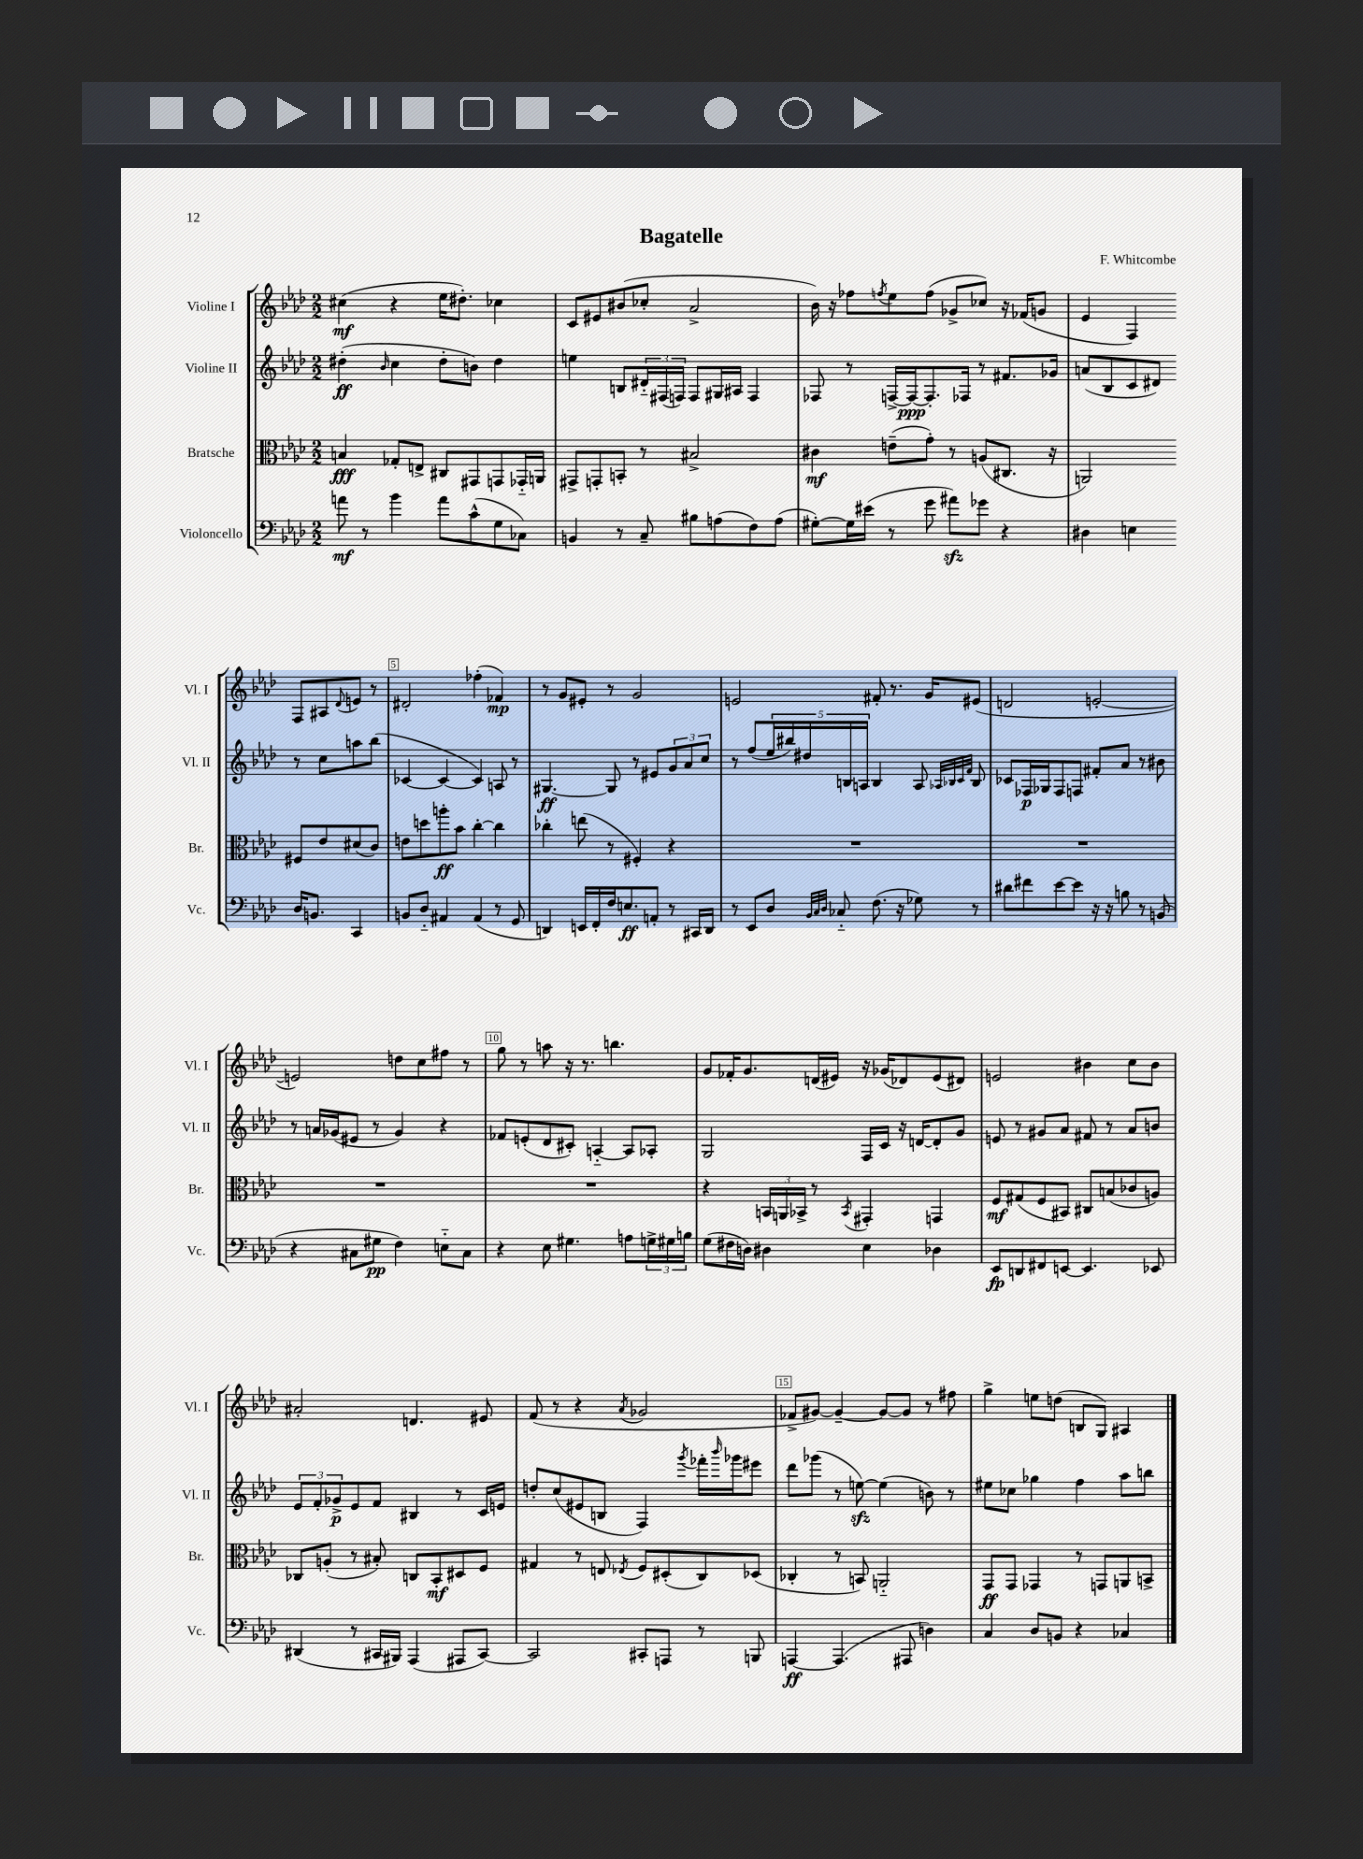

**kern	**kern	**kern	**kern
*staff4	*staff3	*staff2	*staff1
*clefF4	*clefC3	*clefG2	*clefG2
*k[b-e-a-d-]	*k[b-e-a-d-]	*k[b-e-a-d-]	*k[b-e-a-d-]
*M2/2	*M2/2	*M2/2	*M2/2
8a	4B	(4dd#'	(4cc#
8r	.	.	.
.	.	16qqb-	.
4b-	8G-'	4cc	4r
.	8E^	.	.
8a	8C#	8dd#'	16ee-
.	.	.	8.dd#')
(8c^^	8GG#	8b)	.
8G	8GG	4dd#	4cc-
8C-)	16GG-'~	.	.
.	16AA	.	.
=	=	=	=
4BB	8GG#^	4ee	8c
.	8GG'	.	8e#
8r	8BB'	8B	(8b#
8C~	8r	24d#'~	8cc-'
.	.	(24F#	.
.	.	24F)	.
8B#	2B#^	8F	2a-^
(8A	.	16G#	.
.	.	16A#	.
8F)	.	4F	.
(8A	.	.	.
=	=	=	=
[8G#')	4c#	8F-	16b-)
.	.	.	16r
16G#]	.	8r	8ff-
(16e#	.	.	.
.	.	.	8qff
8r	(8e~	[16F^	8ee-
.	.	16F_	.
8g	8g')	8.F']	(8ff
8a#)	8r	.	8g-^
.	.	16F-	.
8g-	(8A	8r	8cc-)
4r	8.C#	8.f#	16r
.	.	.	(16f-
.	.	.	8g
.	16r	16g-	.
=	=	=	=
4D#	2AA)	(8a	4e-
.	.	8B-	.
4E	.	8c	4F)
.	.	8d#)	.
16D#	8F#	8r	8F
8.BB	.	.	.
.	8e-	8cc	8A#
.	.	.	8qqd-
4CC	(8d#	8aa	8e
.	8c)	(8bb-	8r
=	=	=	=
8BB	8e	[4c-	2d#'
8D-'~	8dd	.	.
4AA#	8aa'	4c-_	.
.	8b-	.	.
(4AA#	[4cc'	4c-])	(4ff-'
8r	4cc]	8A	4f-)
8GG	.	8r	.
=	=	=	=
4DD)	4cc-'	[4.G#	8r
.	.	.	8g
16EE	(8ee	.	8e#'
16FF'	.	.	.
16F	8r	8G#]	8r
8.E	.	.	.
.	4F#')	8r	2g
8AA'	.	8e#	.
8r	4r	12g	.
.	.	12a-	.
16CC#	.	.	.
.	.	12cc	.
16DD	.	.	.
=	=	=	=
8r	1r	8r	2e
8EE-	.	(8ff	.
8D-	.	20ee-	.
.	.	20bb#)	.
.	.	20dd#	.
32qqBB-	.	.	.
32qqC	.	.	.
32qqD-	.	.	.
8C-'~	.	.	.
.	.	20B	.
.	.	20A	.
(8.F	.	4B	8f#'
.	.	.	8.r
16r	.	.	.
8G-)	.	8A	.
.	.	.	16g
.	.	32qqA-	.
.	.	32qqB-	.
.	.	32qqc	.
.	.	32qqf	.
8r	.	8B-	(8e#
=	=	=	=
8d#	1r	8c-	2d
8f#	.	16F-	.
.	.	16G-	.
[8e-	.	8F-	.
8e-]	.	8F	.
16r	.	8f#'	[2e'
16r	.	.	.
8B	.	8a-	.
8r	.	8r	.
(8BB	.	8b#	.
=	=	=	=
4r	1r	8r	2e])
.	.	16a	.
.	.	(16g-	.
8C#	.	8e#	.
8G#	.	8r	.
4F)	.	4g-)	8dd
.	.	.	8cc
8E'~	.	4r	8ff#
8C#	.	.	8r
=	=	=	=
4r	1r	8f-	8gg
.	.	(8e'	8r
8E-	.	8d-	8aa
4.G#	.	8c#')	16r
.	.	.	8.r
.	.	[4A'~	.
.	.	.	4.bb
8A	.	8A]	.
24G^	.	8A-'	.
24G#	.	.	.
24B	.	.	.
=	=	=	=
(8G	4r	2G	8g
16F#	.	.	16f-'
16D)	.	.	8.g
4D#	24BB	.	.
.	24AA	.	.
.	24BB-^	.	.
.	8r	.	(16d
.	.	.	16e#)
.	8qBB-	.	.
4E-	4GG#'	16F	16r
.	.	16c	(16g-
.	.	16r	8d-)
.	.	[16d	.
4D-	4GG	8d']	(8e#
.	.	8g	8d#)
=	=	=	=
8EE-	8F	8e	2e
8DD	(8G#	8r	.
8FF#	8F	8g#	.
[8EE	8BB#)	8a-	.
4.EE]	8C#	8f#	4b#
.	(8B	8r	.
.	8c-	8a-	8cc
8EE-	8A)	8b	8b#
=	=	=	=
(4DD#	8C-	12e-	2a#'
.	.	12f'	.
.	(8A'	.	.
.	.	12g-^	.
8r	8r	8e-	.
16CC#	8B#')	8f	.
16BBB#)	.	.	.
(4AAA-	8C	4B#	4.d
.	8BB-'	.	.
8AAA#	8D#	8r	.
[8CC#)	8F	16c	8e#
.	.	16e	.
=	=	=	=
2CC#]	4G#	8dd'	(8f
.	.	(8cc	8r
.	8r	8e#	4r
.	8E	8B	.
.	8qE-	.	8qa-
8CC#'	8F	4F)	2g-
8AAA	(8D#'	.	.
.	.	8qggg	.
8r	8C)	16fff-'	.
.	.	16qqbbb-	.
.	.	16ggg-	.
8BBB	(8D-	8eee#	.
=	=	=	=
[4AAA	4C-'	8ddd-	8f-^
.	.	(8ggg-	[8g#)
(4.AAA]	8r	8r	4g#~_
.	8BB)	[8ee)	.
.	2AA'~	(4ee]	8g#_
8AAA#	.	.	8g#]
4D)	.	8b)	8r
.	.	8r	8ff#
=	=	=	=
4C	8GG	8ee#	4gg^
.	8GG	8cc-	.
8D-	4GG-	4gg-	8ee
8BB	.	.	(8dd
4r	8r	4ff	8B
.	8GG	.	8G)
4C-	8AA	8aa-	4A#
.	8BB^	8bb	.
==	==	==	==
*-	*-	*-	*-
